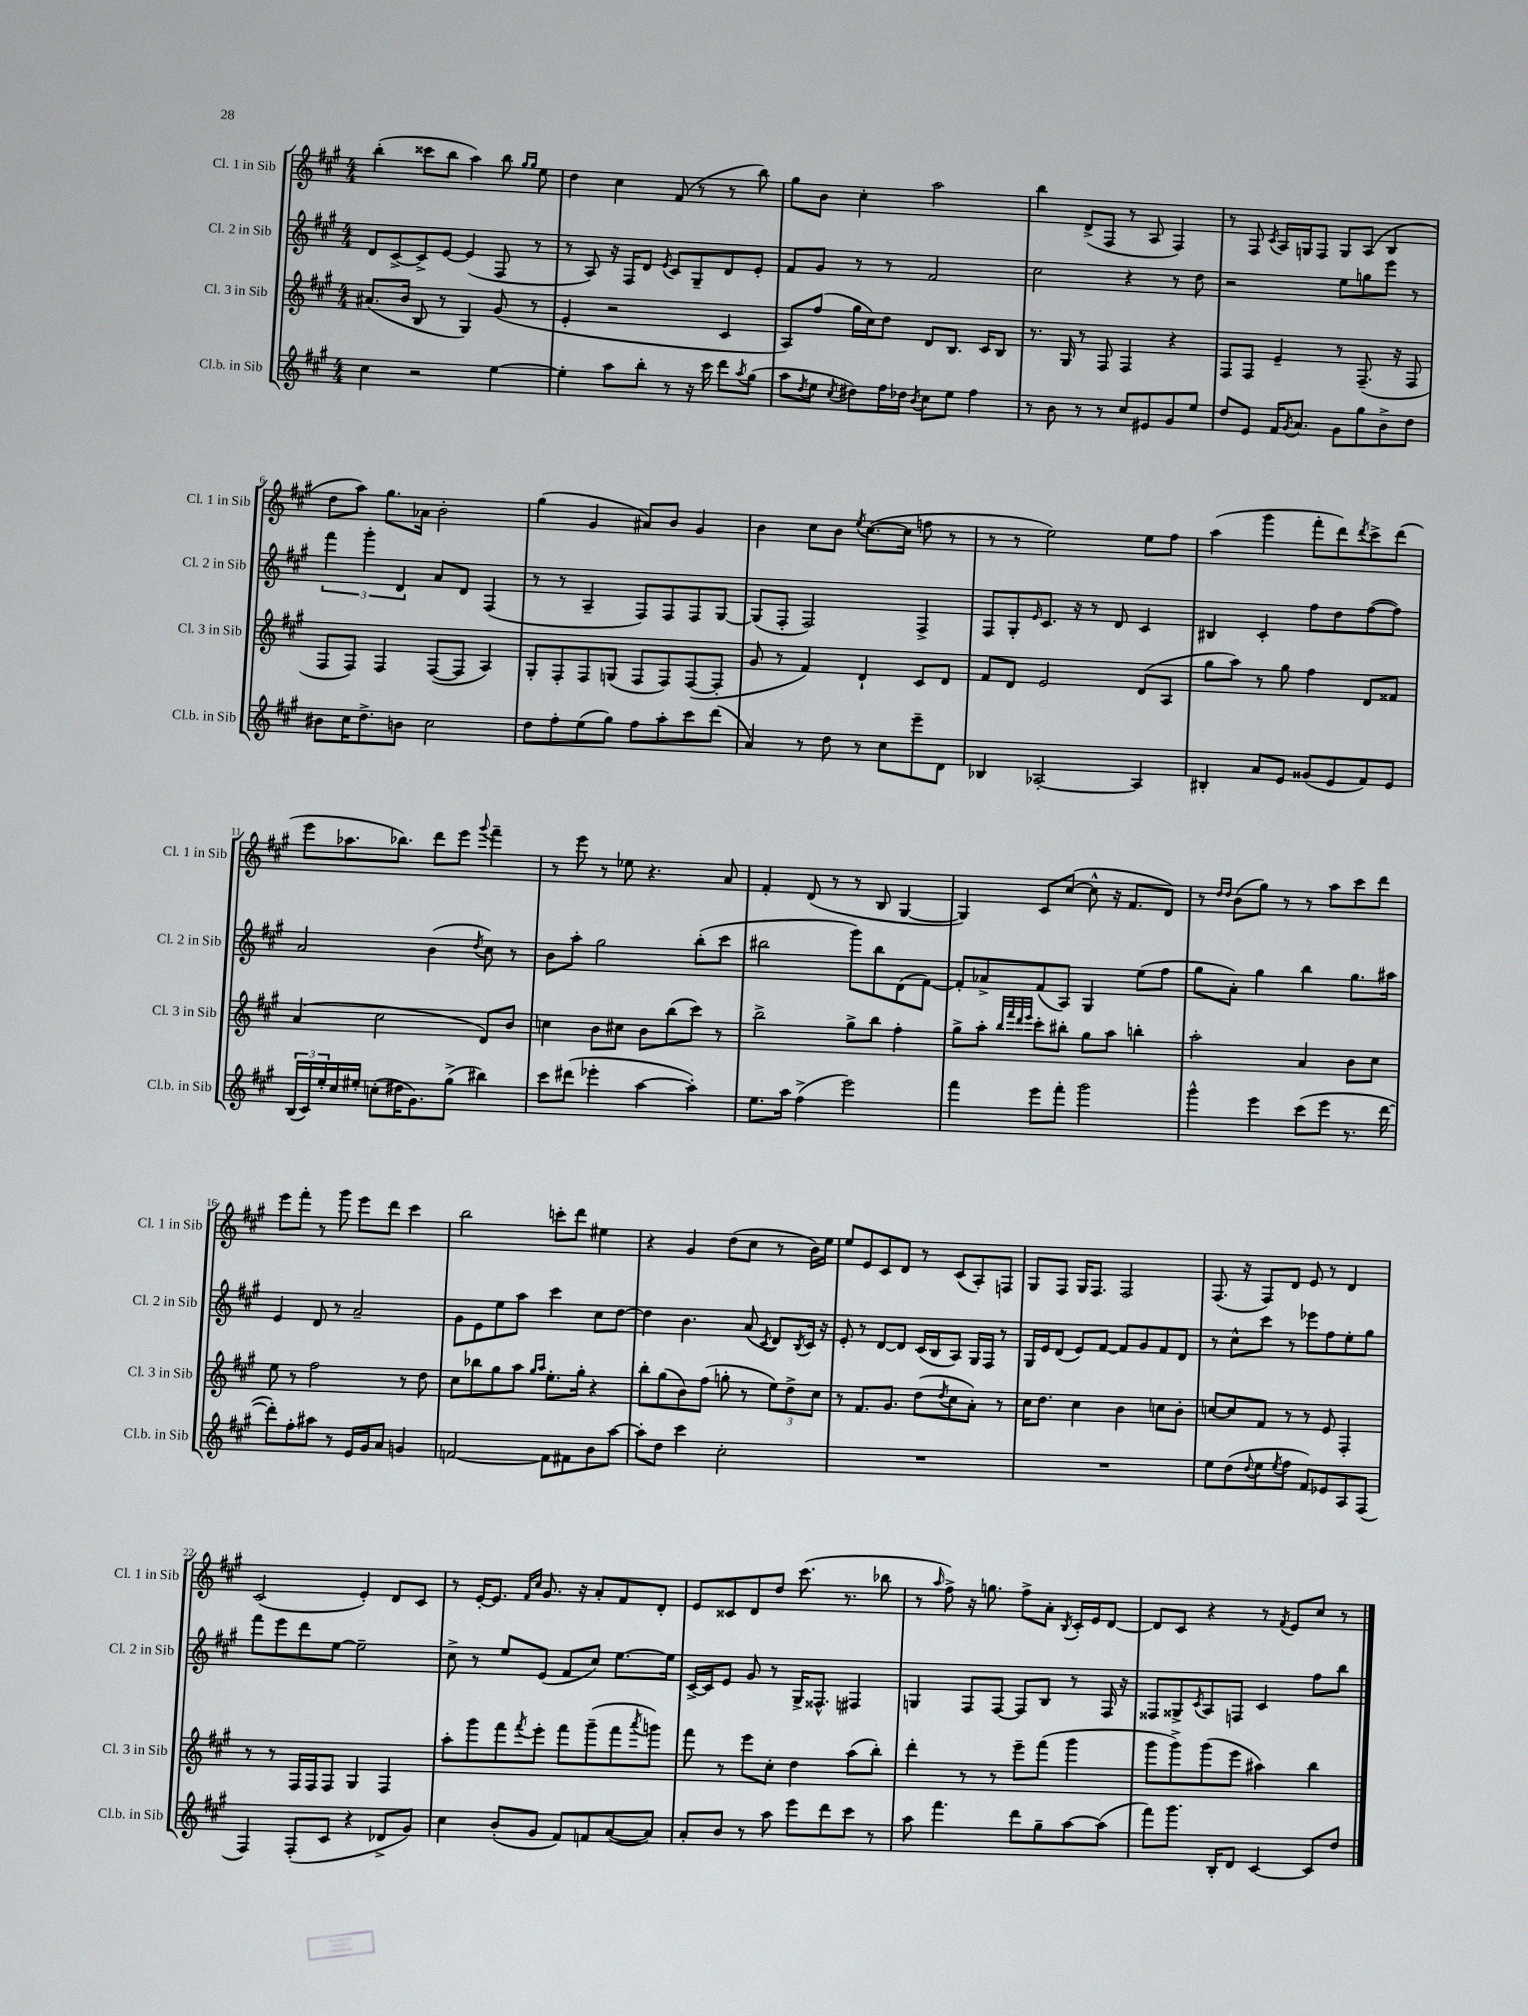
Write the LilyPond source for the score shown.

<<
\new StaffGroup <<
\new Staff = "s0" \with { instrumentName = "Cl. 1 in Sib" shortInstrumentName = "Cl. 1 in Sib" } {
    \clef treble \key a \major \numericTimeSignature \time 4/4
    b''4-.( cisis'''8 b''8 a''4) b''8 \grace { gis''16 gis''16 } e''8 |
    d''4 cis''4 fis'8( r8 r8 b''8) |
    gis''8 b'8 cis''4-. a''2 |
    b''4 d'8->( fis8 r8 a8 fis4) |
    r8 fis8 \acciaccatura { cis'8 } a16 g16 fis8 g8 a8( b4 |
    d''8 a''8) gis''8. aes'16 b'2-. |
    gis''4( gis'4 ais'8) b'8 gis'4 |
    b'4 cis''8 b'8 \acciaccatura { e''8 } cis''8.~( cis''16 f''8 r8 |
    r8 r8 e''2) e''8 fis''8 |
    a''4( gis'''4 fis'''8-. d'''8) \acciaccatura { d'''8 } cis'''8-> d'''8( |
    e'''8 aes''8. bes''8.) d'''8 e'''8 \appoggiatura { gis'''8 } fis'''4-- |
    r8 e'''8 r8 ees''8 r4. a'8 |
    fis'4-. d'8( r8 r8 b8 gis4~ |
    gis4) cis'8 cis''8~( cis''8-^ r16 fis'8. d'8) |
    r8 \grace { d''16 d''16 } b'8( gis''8) r8 r8 a''8 cis'''8 d'''8 |
    e'''8 fis'''8-. r8 gis'''8 e'''8 d'''8 cis'''4 |
    b''2 c'''8-. d'''8 eis''4 |
    r4 gis'4 d''8( cis''8 r8 b'16) e''16 |
    e''8 e'8 cis'8 d'8 r8 cis'8( a8-.) f8 |
    gis8 fis8 gis16 fis8. fis2 |
    fis8.( r16 fis8) d'8 e'8 r8 d'4 |
    cis'2( e'4-.) d'8 cis'8 |
    r8 e'16~-. e'8. \grace { fis'16 cis''16 } gis'8. r16 a'8-. fis'8 d'8-. |
    e'8 cisis'8 d'8 d''8 cis'''8.( r8. bes''8 |
    r8 \grace { a''16 } fis''8->) r16 g''8. fis''8-> a'8-. \acciaccatura { b8 } cis'16-. e'16 d'8~ |
    d'8 cis'8 r4 r8 \acciaccatura { fis'8 } e'8 cis''8 r8 \bar "|." |
}
\new Staff = "s1" \with { instrumentName = "Cl. 2 in Sib" shortInstrumentName = "Cl. 2 in Sib" } {
    \clef treble \key a \major \numericTimeSignature \time 4/4
    d'8 cis'8~-> cis'8-> e'8~ e'4( fis8 r8 |
    r8 a8) r16 fis16 d'8 \acciaccatura { e'8 } cis'8 gis8-- d'8 e'8-. |
    fis'8 gis'8 r8 r8 fis'2 |
    cis''2 r4 r8 d''8 |
    r2 e''8 g''8 e'''8 r8 |
    \tuplet 3/2 { fis'''4 gis'''4-. d'4 } a'8 d'8 fis4( |
    r8 r8 a4-- fis8) fis8 fis8 gis8~ |
    gis8( fis8-. fis2) fis4-> |
    fis8 gis8-. \grace { e'16 } cis'8. r16 r8 d'8 cis'4 |
    bis4 cis'4-. fis''8 d''8 fis''8~( fis''8) |
    a'2 b'4( \acciaccatura { d''8 } cis''8) r8 |
    b'8 a''8-. gis''2 b''8-.( cis'''8 |
    bis''2 gis'''8) bis''8 d'8( fis'8~) |
    fis'8-. aes'8-> fis'8( a8) gis4 e''8( fis''8 |
    gis''8 a'8-.) gis''4 b''4 gis''8. ais''16 |
    e'4 d'8 r8 a'2-- |
    gis'8 e'8 e''8 a''8 cis'''4 cis''8 d''8~ |
    d''4 b'4. a'8( \acciaccatura { cis'8 } d'8) \acciaccatura { b8 } cis'16 r16 |
    e'8-. r8 d'8~ d'8 cis'16( b16 a8) gis16 fis16 r8 |
    gis16 e'16 d'8( e'8) fis'8~ fis'8 gis'8 fis'8 d'8 |
    r8 cis''8-^ cis'''8 r8 ees'''8 fis''8 e''8-. gis''8 |
    fis'''8 e'''8 d'''8 e''8~ e''2-- |
    cis''8-> r8 e''8 e'8( fis'8 cis''8) e''8.~ e''16 |
    cis'16~-> cis'16 e'8 gis'8 r8 gis16-> fisis8.-^ fis4 |
    g4 fis8 fis8~ fis8 b8 r8 fis16 r16 |
    fisis8 gisis8-> \acciaccatura { cis'8 } a8 f8 cis'4 fis''8 b''8 \bar "|." |
}
\new Staff = "s2" \with { instrumentName = "Cl. 3 in Sib" shortInstrumentName = "Cl. 3 in Sib" } {
    \clef treble \key a \major \numericTimeSignature \time 4/4
    ais'8.( b'16 b8 r8 gis4) gis'8( r8 |
    e'4-. r2 cis'4 |
    a8) fis''8( gis''16 cis''16) d''8 d'8 b8. cis'16 b8 |
    r8. gis16 r8 fis8 fis4 r4 |
    fis8 fis8 e'4-- r8 fis8.--( r16 fis8 |
    fis8 fis8) fis4 fis8~( fis8 a4) |
    gis8-. fis8-. fis8 g8( fis8 fis8) fis8~( fis8-. |
    gis'8 r8 fis'4) d'4-! cis'8 d'8 |
    fis'8 d'8 e'2 d'8( a8 |
    gis''8 a''8) r8 gis''8 fis''4 d'8 fisis'8 |
    a'4( cis''2 d'8) b'8 |
    c''4 b'8 cis''8 b'8 b''8( cis'''8) r8 |
    b''2-> gis''8-> b''8 fis''4-. |
    gis''8-> a''8-. \grace { b''32 fis'''32 d'''32 e'''32 } cis'''8-. bis''8-. gis''8 a''8 b''4-. |
    a''2-. a'4 b'8 cis''8 |
    e''8 r8 fis''2 r8 d''8 |
    cis''8 bes''8 gis''8 a''8 \grace { gis''16 a''16 } e''8.-. gis''16-. r4 |
    b''8-. gis''8( b'8) fis''8( g''8-. r8 \tuplet 3/2 { e''8) d''8-> cis''8 } |
    r8 fis'8. gis'8. d''8( \acciaccatura { d''8 } cis''8 a'8-.) r8 |
    cis''16 d''8. cis''4 b'4 c''8 b'8-. |
    c''8~ c''8 fis'8 r8 r8 e'8 fis4-. |
    r8 r8 fis16 fis16 fis8 gis4 fis4 |
    a''8-. gis'''8 fis'''8 \acciaccatura { fis'''8 } e'''8-. fis'''8 gis'''8--( fis'''8 \acciaccatura { a'''8 } g'''8) |
    fis'''8 r8 e'''8 cis''8-. d''4 a''8( b''8-.) |
    d'''4-. r8 r8 e'''8-- fis'''8( gis'''4 |
    gis'''8 gis'''8->) gis'''8( e'''8 ais''4) b''4 \bar "|." |
}
\new Staff = "s3" \with { instrumentName = "Cl.b. in Sib" shortInstrumentName = "Cl.b. in Sib" } {
    \clef treble \key a \major \numericTimeSignature \time 4/4
    cis''4 r2 e''4~ |
    e''4-. a''8 b''8-. r8 r16 cis'''16 d'''8 \acciaccatura { a''8 } gis''8( |
    a''8 \acciaccatura { d''8 } e''8 \acciaccatura { cis''8 } dis''8) fis''16 des''16 \acciaccatura { b'8 } cis''8 e''8 fis''4 |
    r8 b'8 r8 r8 cis''8 eis'8 gis'8 e''8 |
    d''8 e'8 fis'16 \acciaccatura { gis'8 } a'8. gis'8 gis''8 b'8-> d''8 |
    bis'8 cis''16 d''8.-> b'8 cis''2 |
    d''8 fis''8-. e''8( gis''8) fis''8 a''8-. cis'''8 d'''8( |
    a'4) r8 d''8 r8 cis''8 e'''8-- d'8 |
    bes4 aes2~-. aes4 |
    bis4-. a'8 e'8 gisis'8( e'8 fis'8) e'8 |
    \tuplet 3/2 { b16( cis'16) e''16-. } cis''16 eis''16-. c''8-.( dis''16 gis'8.) gis''8->( bis''4) |
    cis'''8 dis'''8( ees'''4-. a''4~ a''4-.) |
    e''8. a''16 fis''4->( e'''2) |
    fis'''4 e'''8 fis'''8-. gis'''2 |
    gis'''4-^ e'''4 cis'''8( e'''8 r8. d'''16~ |
    d'''8-.) fis''8-. ais''8 r8 e'16 gis'16 a'8 g'4 |
    f'2~ f'8 fis'8 b'8 a''8~ |
    a''8-. d''8 cis'''4 cis''2-. |
    R1 |
    R1 |
    e''8 d''8( \appoggiatura { d''8 } e''8 \acciaccatura { e''8 } fis''8 fis'8) ees'8 a8 fis8( |
    fis4) fis8-.( cis'8 r4 des'8-> gis'8) |
    cis''4 b'8-.( gis'8 fis'8) f'8 a'8~( a'8) |
    a'8-. b'8 r8 a''8 e'''8 d'''8 cis'''8 r8 |
    a''8 fis'''4. d'''8 gis''8-- a''8~ a''8( |
    fis'''8) gis'''8. b16-. d'8 cis'4~ cis'8 d''8 \bar "|." |
}
>>
>>
